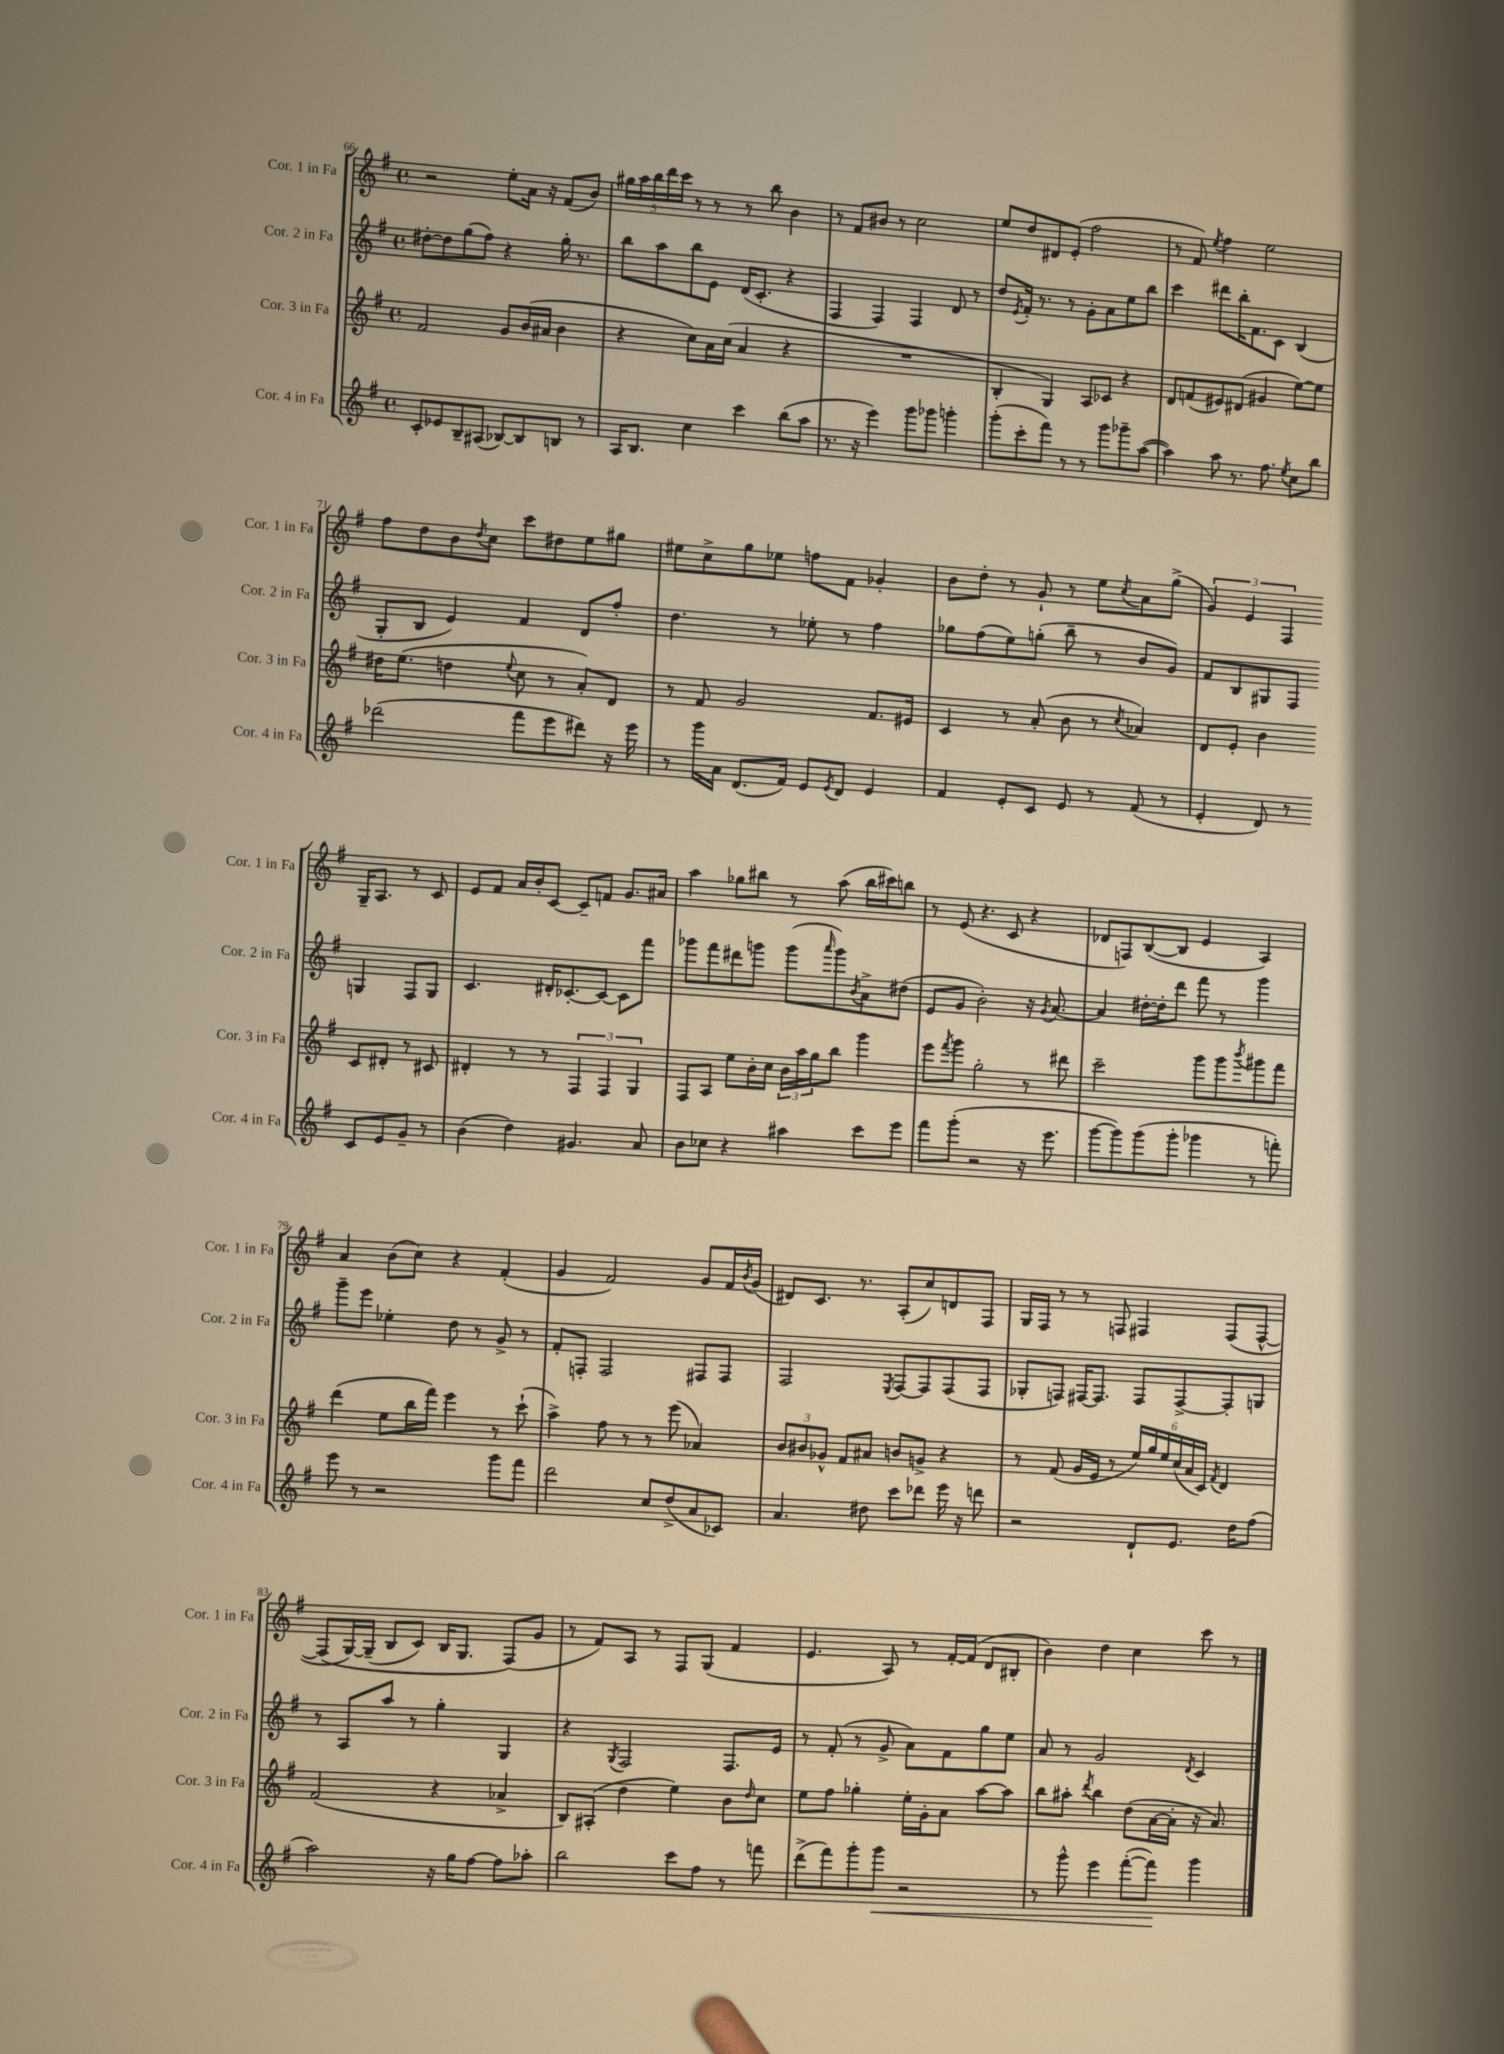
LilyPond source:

<<
\new StaffGroup <<
\new Staff = "s0" \with { instrumentName = "Cor. 1 in Fa" shortInstrumentName = "Cor. 1 in Fa" } {
    \clef treble \key g \major \defaultTimeSignature \time 4/4
    r2 e''8-. a'16 r16 fis'8( b'8) |
    \tuplet 5/4 { gis''16 a''16 b''16 d'''16 c'''16 } r8 r8 r8 b''8 b'4 |
    r8 fis'8 bis'8 r8 c''2 |
    e''8 d''8 dis'8 e'8-.( fis''2 |
    r8 fis'8) \acciaccatura { e''8 } fis''4 e''2 |
    fis''8 d''8 b'8 \acciaccatura { d''8 } c''8 c'''8 dis''8 e''8 gis''8 |
    eis''8 c''8-> g''8 ees''8 f''8 fis'8 ges'4-. |
    b'8 d''8-. r8 g'8-! r8 e''8 \acciaccatura { c''8 } a'8 g''8->( |
    \tuplet 3/2 { g'4) e'4 fis4 } g16-- a8. r8 c'8 |
    e'8 fis'8 a'16 b'16-. c'8~ c'8-- f'8 g'8. ais'16 |
    a''4 ges''8 bis''8 r8 a''8( bis''16 cis'''16) b''8 |
    r8 e'8( r4. c'8 r4 |
    des'8 f8) b8~( b8 e'4 a4) |
    a'4 b'8( c''8) r4 fis'4-.( |
    g'4 fis'2) g'8 fis'16 \acciaccatura { b'8 } g'16( |
    dis'8) c'8. r8. a8-.( c''8) d'8 fis8 |
    g16 fis16 r8 r8 f8 fis4 fis8( fis8~-^ |
    fis8\( g16~) g16--( b8 c'8) b16 g8. fis8(\) g'8 |
    r8 fis'8) a8 r8 fis8 g8( fis'4 |
    e'4. a8) r8 fis'16~-. fis'16( d'8 bis8-. |
    b'4) d''4 c''4 c'''8 r8 \bar "|." |
}
\new Staff = "s1" \with { instrumentName = "Cor. 2 in Fa" shortInstrumentName = "Cor. 2 in Fa" } {
    \clef treble \key g \major \defaultTimeSignature \time 4/4
    dis''8~-. dis''8 g''8( fis''8) r4 g''16-. r8. |
    b''8 a''8 b''8 e'8 d'16( c'8.-. r4 |
    fis4 fis4) fis4 d'8 r8 |
    d''8 \acciaccatura { e'8 } fis'16-. r8. r8 g'8-. a'8 e''8 b''8 |
    c'''4 dis'''8 b''16-. fis'8. c'8 b4( |
    g8-. b8 e'4) fis'4 d'8 fis''8-. |
    d''4. r8 ees''8-. r8 fis''4 |
    ges''8 fis''8( e''8) g''8-.( b''8-- r8 b'8 g'8) |
    fis'8 b8 gis8 fis8 g4 fis8 g8 |
    c'4. dis'16-. ces'8.~-. ces'8~ ces'8 fis'''8 |
    ges'''8 fis'''8 dis'''8 g'''8 g'''8( \grace { a'''16 } g'''8) \acciaccatura { b'8 } a'8-> dis''8( |
    e'8 g'8 b'2-.) r16 \acciaccatura { g'8 } a'8.~ |
    a'4 dis''16~-. dis''16-. d'''8 fis'''8 r8 g'''4 |
    g'''8-- e'''8 ees''4-. d''8 r8 g'8-> r8 |
    fis'8-. f8-. f2 fis8 fis8 |
    fis2 \acciaccatura { e8 } fis8~ fis8 fis8( fis8 |
    ges8-. f8) fis16~ fis8. fis8 fis8~-> fis8-. g8 |
    r8 a8 a''8 r8 g''4-. g4 |
    r4 \acciaccatura { g8 } fis2 fis8. e'16 |
    r8 fis'8-.( r8 g'8-> a'8) fis'8 g''8 e''8 |
    a'8 r8 g'2 \acciaccatura { d'8 } c'4 \bar "|." |
}
\new Staff = "s2" \with { instrumentName = "Cor. 3 in Fa" shortInstrumentName = "Cor. 3 in Fa" } {
    \clef treble \key g \major \defaultTimeSignature \time 4/4
    fis'2 g'8 b'16( ais'16 b'4 |
    r4 c''8) a'16 c''16( a'4 r4 |
    R1 |
    b4-. g4) a8 ces'8 r4 |
    d'8 f'8( eis'8) dis'8( gis'4 e''8~) e''8 |
    dis''16 e''8.( d''4 \appoggiatura { e''8 } c''8 r8 a'8-.) d'8 |
    r8 fis'8 g'2 fis'8. eis'16 |
    c'4 r8 a'8-.( b'8 r8 \acciaccatura { c''8 } aes'4) |
    d'8 e'8-. b'4 c'8 dis'8-. r8 cis'8 |
    dis'4-. r8 r8 \tuplet 3/2 { fis4 fis4 g4 } |
    fis8 a8 e''8 b'16-. c''16 \tuplet 3/2 { b'16 a''16 g''16 } b''8 g'''4 |
    e'''8 \acciaccatura { fis'''8 } g'''8 g''2-. r8 dis'''8 |
    c'''2-- g'''8 g'''8 \acciaccatura { b'''8 } gis'''8 fis'''8 |
    d'''4( e''8 b''16 fis'''16) e'''4 r8 c'''8-!( |
    a''4->) fis''8 r8 r8 e'''8( aes'4) |
    \tuplet 3/2 { b'8 bis'8 ges'8-^ } fis'8 ais'8 b'8 g'8-> r4 |
    r8 fis'8( g'16 e'16 r8 \tuplet 6/4 { e''16) g''16 e''16 c''16( a'16 c'16) } \acciaccatura { fis'8 } d'4 |
    fis'2( r4 aes'4-> |
    b8) ais8-.( d''4 e''4) b'8 \grace { d''16 } c''8 |
    e''8 fis''8 ges''4-. e''16-. g'16-. a'8 a''8~ a''8 |
    b''8 ais''8-. \acciaccatura { d'''8 } b''4 d''8( a'16~ a'16-. r16 a'8.) \bar "|." |
}
\new Staff = "s3" \with { instrumentName = "Cor. 4 in Fa" shortInstrumentName = "Cor. 4 in Fa" } {
    \clef treble \key g \major \defaultTimeSignature \time 4/4
    c'8-. ees'8 b8-- ais8( bes8~) bes8 b8 r8 |
    a16 b8. c''4 c'''4 b''8( a''8 |
    r8. r16 e'''4) g'''8 ges'''8 g'''4-. |
    g'''8-.( c'''8-. fis'''8) r8 r8 g'''8 ges'''8-- a''8~( |
    a''4) a''8 r8. fis''8. \acciaccatura { e''8 } c''8 b''8 |
    des'''2( fis'''8 e'''8 dis'''8) r16 e'''16 |
    r8 g'''16 a'16 d'8.( fis'16) e'8 \acciaccatura { e'8 } d'8 e'4 |
    fis'4 e'8-. c'8 e'8 r8 fis'8( r8 |
    e'4-. d'8) r8 c'8 e'8 g'8-- r8 |
    b'4( d''4) gis'4. a'8 |
    b'8 ces''8 r4 ais''4 c'''8 e'''8 |
    fis'''8 g'''8-.( r2 r16 e'''8. |
    g'''8~ g'''8) g'''8( g'''8-. ges'''4 r8 f'''8-.) |
    e'''8 r8 r2 g'''8 fis'''8 |
    d'''2 c''8 d''8->( a'8 ces'8) |
    a'4. dis''8 c'''8 des'''8 e'''16 r16 d'''8 |
    r2 d'8-! e'8. d''16 fis''8( |
    a''2) r16 g''16 fis''8~ fis''8 aes''8-. |
    b''2 c'''8 fis''8 r8 f'''8 |
    d'''8->( fis'''8) g'''8-. g'''8\< r2 |
    r8 g'''8-^ e'''4 fis'''8~-.( fis'''8\!) g'''4 \bar "|." |
}
>>
>>
\layout { \context { \Score currentBarNumber = #66 } }
